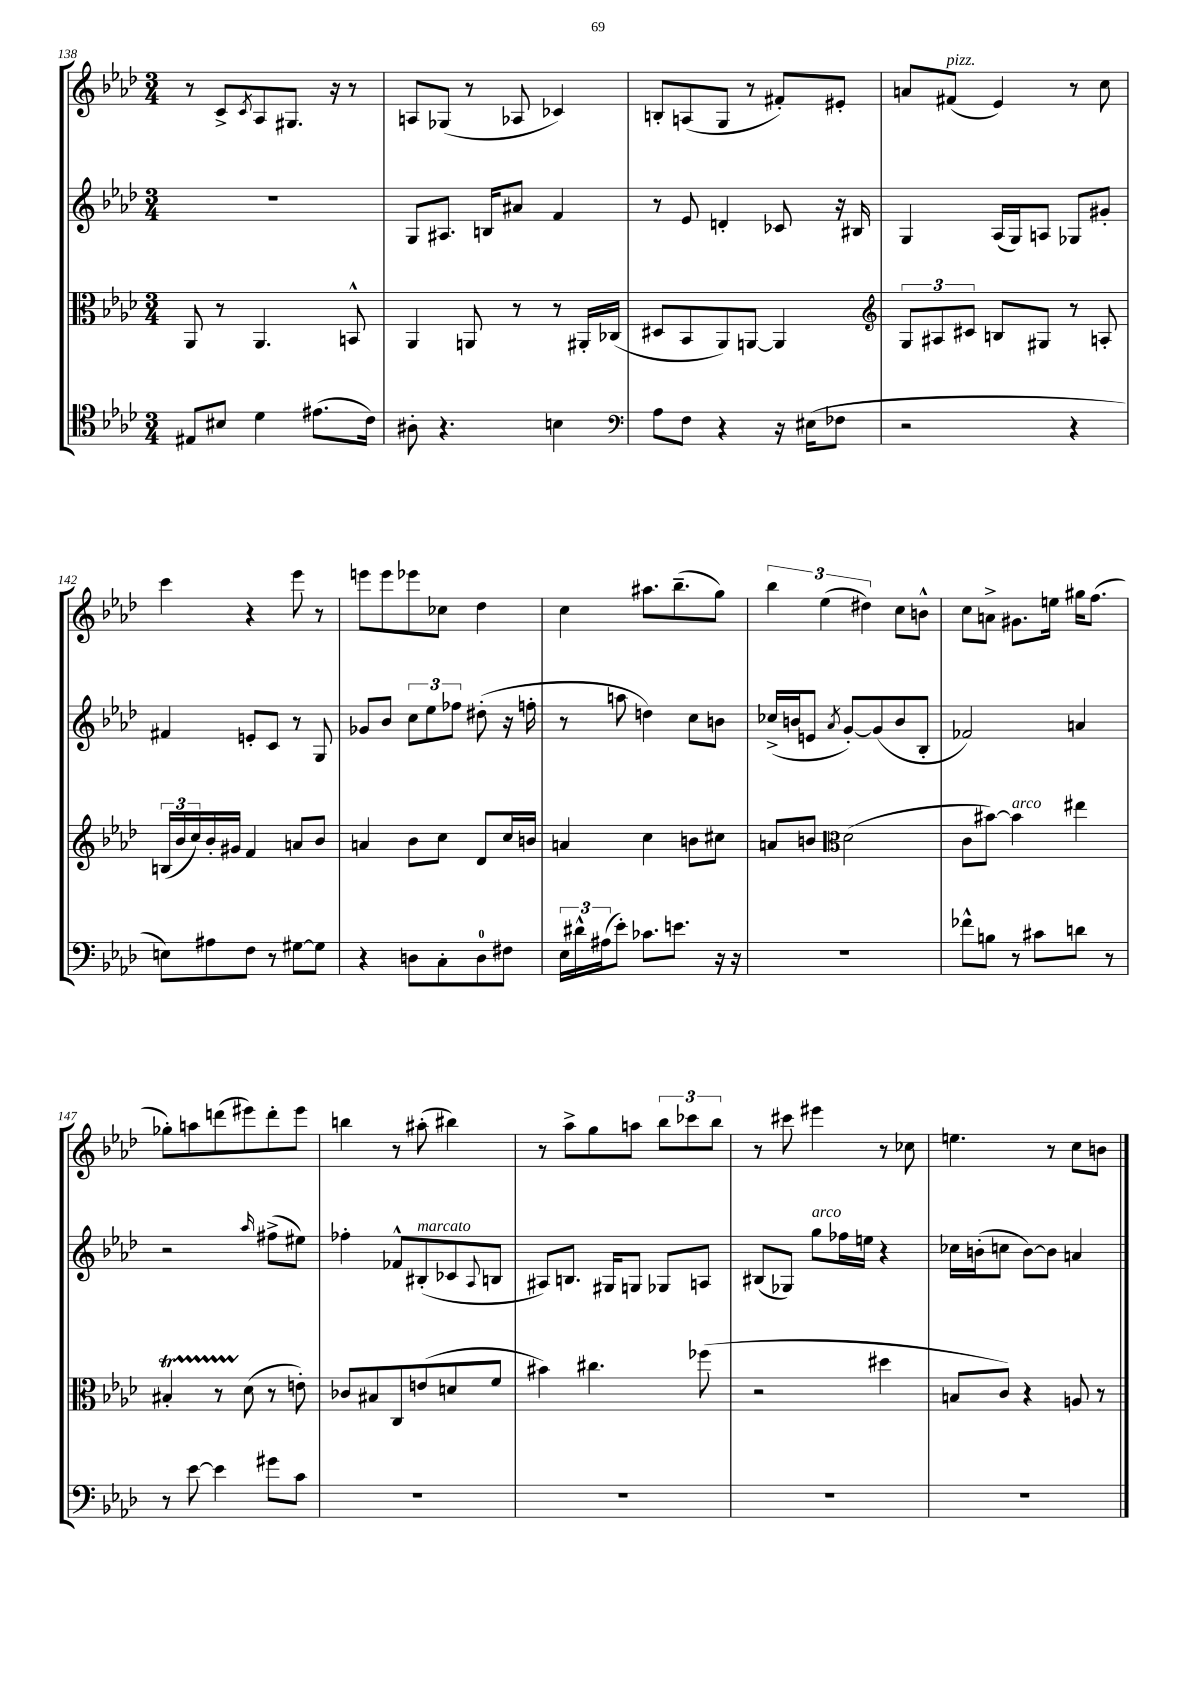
<<
\new StaffGroup <<
\new Staff = "s0" {
    \clef treble \key aes \major \numericTimeSignature \time 3/4
    r8 c'8-> \acciaccatura { c'8 } aes8 gis8. r16 r8 |
    a8 ges8( r8 aes8 ces'4) |
    b8-. a8( g8 r8 fis'8-.) eis'8-. |
    a'8 fis'8^\markup { \italic "pizz." }( ees'4) r8 c''8 |
    c'''4 r4 ees'''8 r8 |
    e'''8 e'''8 ees'''8 ces''8 des''4 |
    c''4 ais''8. bes''8.--( g''8) |
    \tuplet 3/2 { bes''4 ees''4( dis''4) } c''8 b'8-^ |
    c''8 a'8-> gis'8. e''16 gis''16 f''8.( |
    ges''8-.) a''8 d'''8( eis'''8) d'''8-. eis'''8 |
    b''4 r8 ais''8-.( bis''4) |
    r8 aes''8-> g''8 a''8 \tuplet 3/2 { bes''8 ces'''8 bes''8 } |
    r8 cis'''8 eis'''4 r8 ces''8 |
    e''4. r8 c''8 b'8 \bar "|." |
}
\new Staff = "s1" {
    \clef treble \key aes \major \numericTimeSignature \time 3/4
    R2. |
    g8 ais8. b16 ais'8 f'4 |
    r8 ees'8 d'4-. ces'8 r16 bis16 |
    g4 aes16( g16) a8 ges8 gis'8-. |
    fis'4 e'8-. c'8 r8 g8 |
    ges'8 bes'8 \tuplet 3/2 { c''8 ees''8 fes''8 } dis''8-.( r16 f''16-. |
    r8 a''8 d''4) c''8 b'8 |
    ces''16->( b'16 e'8 \acciaccatura { aes'8 } g'8~-.) g'8( b'8 bes8-. |
    fes'2) a'4 |
    r2 \grace { aes''16 } fis''8->( eis''8) |
    fes''4-. fes'8-^ bis8-.^\markup { \italic "marcato" }( ces'8 \appoggiatura { aes8 } b8 |
    ais8) b8. gis16 g8 ges8 a8 |
    bis8( ges8) g''8^\markup { \italic "arco" } fes''16 e''16 r4 |
    ces''16 b'16-.( c''8 b'8~) b'8 a'4 \bar "|." |
}
\new Staff = "s2" {
    \clef alto \key aes \major \numericTimeSignature \time 3/4
    aes,8 r8 aes,4. b,8-^ |
    aes,4 a,8 r8 r8 ais,16-. ces16( |
    dis8 bes,8 aes,8) a,8~ a,4 |
    \clef treble \tuplet 3/2 { g8 ais8 cis'8 } b8 gis8 r8 a8-. |
    \tuplet 3/2 { b16( bes'16 c''16) } bes'16-. gis'16 f'4 a'8 bes'8 |
    a'4 bes'8 c''8 des'8 c''16 b'16 |
    a'4 c''4 b'8 cis''8 |
    a'8 b'8 \clef alto des'2( |
    c'8 bis'8~) bis'4^\markup { \italic "arco" } eis''4 |
    bis4-.\startTrillSpan r8 des'8\stopTrillSpan( r8 e'8-.) |
    ces'8 bis8 c8 e'8( d'8 f'8 |
    bis'4) cis''4. fes''8( |
    r2 dis''4 |
    b8 c'8) r4 a8 r8 \bar "|." |
}
\new Staff = "s3" {
    \clef tenor \key aes \major \numericTimeSignature \time 3/4
    eis8 bis8 des'4 eis'8.( c'16) |
    ais8-. r4. b4 |
    \clef bass aes8 f8 r4 r16 eis16( fes8 |
    r2 r4 |
    e8) ais8 f8 r8 gis8~ gis8 |
    r4 d8 c8-. d8-0 fis8 |
    \tuplet 3/2 { ees16 dis'16-^ ais16( } ees'8-.) ces'8. e'8. r16 r16 |
    R2. |
    fes'8-^ b8 r8 cis'8 d'8 r8 |
    r8 ees'8~ ees'4 gis'8 c'8 |
    R2. |
    R2. |
    R2. |
    R2. \bar "|." |
}
>>
>>
\layout { \context { \Score currentBarNumber = #138 } }
